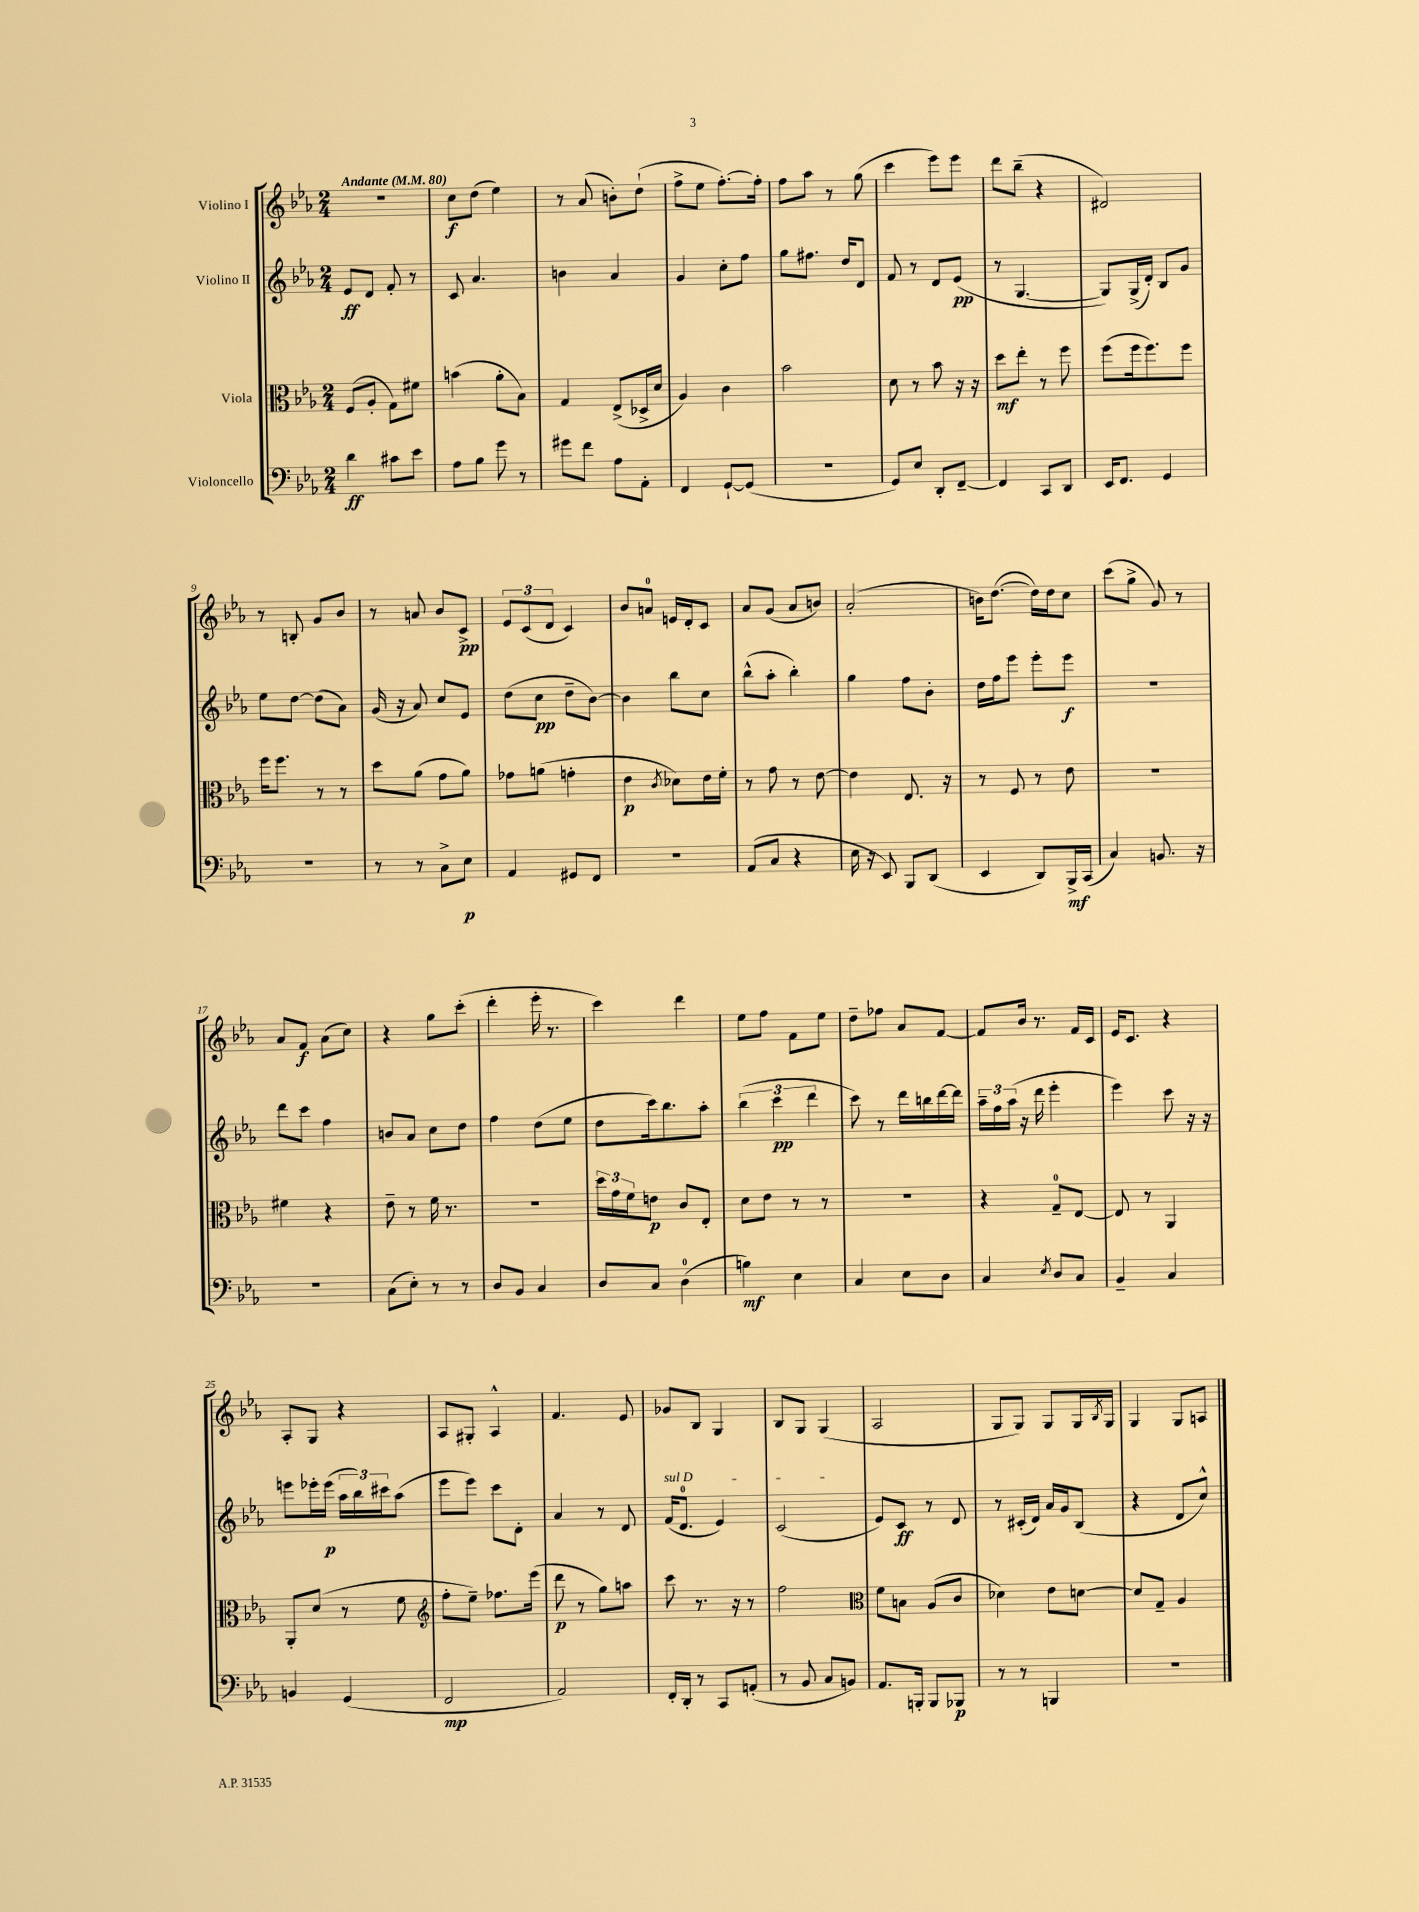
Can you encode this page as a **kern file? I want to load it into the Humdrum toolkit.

**kern	**dynam	**kern	**dynam	**kern	**dynam	**kern	**dynam
*part4	*part4	*part3	*part3	*part2	*part2	*part1	*part1
*staff4	*staff4	*staff3	*staff3	*staff2	*staff2	*staff1	*staff1
*I"Violoncello	*	*I"Viola	*	*I"Violino II	*	*I"Violino I	*
*clefF4	*	*clefC3	*	*clefG2	*	*clefG2	*
*k[b-e-a-]	*	*k[b-e-a-]	*	*k[b-e-a-]	*	*k[b-e-a-]	*
*M2/4	*	*M2/4	*	*M2/4	*	*M2/4	*
*MM80	*	*MM80	*	*MM80	*	*MM80	*
=1	=1	=1	=1	=1	=1	=1	=1
!	!	!	!	!	!	!LO:TX:a:B:t=Andante	!
4d\	ff	(8F/L	.	8e-/L	ff	2r	.
.	.	8A-'/J	.	8d/J	.	.	.
8c#X\L	.	8G\L)	.	8f'/	.	.	.
8e-\J	.	8f#X\J	.	8r	.	.	.
=2	=2	=2	=2	=2	=2	=2	=2
8A-\L	.	(4bn\	.	8c/	.	8cc\L	f
8B-\J	.	.	.	4.a-/	.	(8dd\J	.
8g\	.	8a-'\L	.	.	.	4ee-\)	.
8r	.	8B-\J)	.	.	.	.	.
=3	=3	=3	=3	=3	=3	=3	=3
8g#X\L	.	4G/	.	4bn\	.	8r	.
8f\J	.	.	.	.	.	(8a-/	.
8A-\L	.	(8E-^/L	.	4a-/	.	8bn'\L)	.
8AA-'\J	.	16D-X^/L	.	.	.	(8dd`\J	.
.	.	16d/JJ	.	.	.	.	.
=4	=4	=4	=4	=4	=4	=4	=4
4FF/	.	4A-/)	.	4g/	.	8ff^\L	.
.	.	.	.	.	.	8ee-\J	.
[8GG`/L	.	4c\	.	8cc'\L	.	[8.ff'\L)	.
(8GG/J]	.	.	.	8ff\J	.	.	.
.	.	.	.	.	.	16ff'\Jk]	.
=5	=5	=5	=5	=5	=5	=5	=5
2r	.	2b-\	.	8gg\L	.	8ff\L	.
.	.	.	.	8.ff#X\J	.	8aa-\J	.
.	.	.	.	.	.	8r	.
.	.	.	.	16dd/KL	.	.	.
.	.	.	.	8d/J	.	(8gg\	.
=6	=6	=6	=6	=6	=6	=6	=6
8GG/L)	.	8d\	.	8f/	.	4ccc\	.
8E-/J	.	8r	.	8r	.	.	.
8DD'/L	.	8b-\	.	8d/L	.	8eee-\L)	.
[8FF~/J	.	16r	.	(8e-/J	pp	8eee-\J	.
.	.	16r	.	.	.	.	.
=7	=7	=7	=7	=7	=7	=7	=7
4FF/]	.	8dd\L	mf	8r	.	8ddd\L	.
.	.	8ee-'\J	.	[4.G/	.	(8bb-~\J	.
8CC/L	.	8r	.	.	.	4r	.
8DD/J	.	8ff\	.	.	.	.	.
=8	=8	=8	=8	=8	=8	=8	=8
16EE-/KL	.	(8ff\L	.	8G/L])	.	2d#X/)	.
8.FF/J	.	.	.	.	.	.	.
.	.	16ff\k	.	(16G^/L	.	.	.
.	.	8.ff\)	.	16d'/JJ)	.	.	.
4GG/	.	.	.	8B-/L	.	.	.
.	.	8ff\J	.	8g/J	.	.	.
!!LO:LB:g=z
=9	=9	=9	=9	=9	=9	=9	=9
2r	.	16ff\KL	.	8ee-\L	.	8r	.
.	.	8.ff\J	.	.	.	.	.
.	.	.	.	[8dd\J	.	8Bn'/	.
.	.	8r	.	(8dd\L]	.	8g/L	.
.	.	8r	.	8a-\J)	.	8b-/J	.
=10	=10	=10	=10	=10	=10	=10	=10
8r	.	8dd\L	.	(16g/	.	8r	.
.	.	.	.	16r	.	.	.
8r	.	(8a-\J	.	8a-/)	.	8an/	.
8C^\L	.	8g\L	.	8cc/L	.	8b-/L	.
8E-\J	p	8a-\J)	.	8e-/J	.	8c^/J	pp
=11	=11	=11	=11	=11	=11	=11	=11
4AA-/	.	8g-X\L	.	(8dd\L	.	12e-/L	.
.	.	.	.	.	.	(12c/	.
.	.	(8an\J	.	8cc\J	pp	.	.
.	.	.	.	.	.	12d/J	.
8GG#X/L	.	4gn'\	.	8dd~\L	.	4c/)	.
8FF/J	.	.	.	[8b-\J)	.	.	.
=12	=12	=12	=12	=12	=12	=12	=12
2r	.	4e-\	p	4b-\]	.	8b-/L	.
.	.	.	.	.	.	8an/J	.
.	.	8qc/	.	.	.	.	.
.	.	8d-X\L)	.	8bb-\L	.	16en/LL	.
.	.	.	.	.	.	16d'/J	.
.	.	16e-\L	.	8cc\J	.	8c/J	.
.	.	16f'\JJ	.	.	.	.	.
=13	=13	=13	=13	=13	=13	=13	=13
(8AA-/L	.	8r	.	(8bb-^^\L	.	8a-/L	.
8C/J	.	8g\	.	8aa-'\J	.	(8g/J	.
4r	.	8r	.	4bb-'\)	.	8a-/L	.
.	.	[8e-\	.	.	.	8bn/J)	.
=14	=14	=14	=14	=14	=14	=14	=14
16E-\	.	4e-\]	.	4gg\	.	(2a-'/	.
16r	.	.	.	.	.	.	.
8EE-/)	.	.	.	.	.	.	.
8BBB-/L	.	8.E-/	.	8ff\L	.	.	.
(8DD/J	.	.	.	8b-'\J	.	.	.
.	.	16r	.	.	.	.	.
=15	=15	=15	=15	=15	=15	=15	=15
4EE-/	.	8r	.	16dd\LL	.	16bn\KL)	.
.	.	.	.	16ff\J	.	([8.dd\J	.
.	.	8F/	.	8eee-\J	.	.	.
8DD/L)	.	8r	.	8eee-'\L	.	16dd\LL])	.
.	.	.	.	.	.	16dd\J	.
16BBB-^/L	mf	8e-\	.	8eee-\J	f	8cc\J	.
(16CC/JJ	.	.	.	.	.	.	.
=16	=16	=16	=16	=16	=16	=16	=16
4C/)	.	2r	.	2r	.	(8ccc\L	.
.	.	.	.	.	.	8gg^\J	.
8.BBn/	.	.	.	.	.	8g/)	.
.	.	.	.	.	.	8r	.
16r	.	.	.	.	.	.	.
!!LO:LB:g=z
=17	=17	=17	=17	=17	=17	=17	=17
2r	.	4f#X\	.	8ddd\L	.	8a-/L	.
.	.	.	.	8ccc\J	.	8f/J	f
.	.	4r	.	4ff\	.	(8a-\L	.
.	.	.	.	.	.	8cc\J)	.
=18	=18	=18	=18	=18	=18	=18	=18
(8C\L	.	8e-~\	.	8bn/L	.	4r	.
8E-'\J)	.	8r	.	8a-/J	.	.	.
8r	.	16f\	.	8cc\L	.	8gg\L	.
.	.	8.r	.	.	.	.	.
8r	.	.	.	8dd\J	.	(8ccc'\J	.
=19	=19	=19	=19	=19	=19	=19	=19
8D/L	.	2r	.	4ff\	.	4ddd'\	.
8BB-/J	.	.	.	.	.	.	.
4C/	.	.	.	(8dd\L	.	16eee-'\	.
.	.	.	.	.	.	8.r	.
.	.	.	.	8ee-\J	.	.	.
=20	=20	=20	=20	=20	=20	=20	=20
8D/L	.	24dd\LL	.	8dd\L	.	4ccc\)	.
.	.	24g\	.	.	.	.	.
.	.	24f\J	.	.	.	.	.
8C/J	.	8en\J	p	16ccc\k)	.	.	.
.	.	.	.	8.bb-\	.	.	.
(4D\	.	8c/L	.	.	.	4ddd\	.
.	.	8E-'/J	.	8aa-'\J	.	.	.
=21	=21	=21	=21	=21	=21	=21	=21
4Bn\)	mf	8d\L	.	(6bb-\	.	8ee-\L	.
.	.	8e-\J	.	.	.	8ff\J	.
.	.	.	.	6ccc\	pp	.	.
4E-\	.	8r	.	.	.	8f\L	.
.	.	.	.	6ddd\	.	.	.
.	.	8r	.	.	.	8ee-\J	.
=22	=22	=22	=22	=22	=22	=22	=22
4C/	.	2r	.	8ccc\)	.	8dd~\L	.
.	.	.	.	8r	.	8ff-X\J	.
8E-\L	.	.	.	16ddd\LL	.	8a-/L	.
.	.	.	.	16bbn\	.	.	.
8D\J	.	.	.	[16ddd\	.	[8f/J	.
.	.	.	.	16ddd\JJ]	.	.	.
=23	=23	=23	=23	=23	=23	=23	=23
4C/	.	4r	.	24aa-~\LL	.	8f/L]	.
.	.	.	.	24ff\	.	.	.
.	.	.	.	(24aa-\JJ	.	.	.
.	.	.	.	16r	.	16b-/Jk	.
.	.	.	.	16ddd\	.	8.r	.
8qE-/	.	.	.	.	.	.	.
8D/L	.	8G~/L	.	4eee-'\	.	.	.
8C/J	.	[8E-/J	.	.	.	16f/LL	.
.	.	.	.	.	.	16c/JJ	.
=24	=24	=24	=24	=24	=24	=24	=24
4BB-~/	.	8E-/]	.	4eee-\)	.	16e-/KL	.
.	.	.	.	.	.	8.c/J	.
.	.	8r	.	.	.	.	.
4C/	.	4AA-/	.	8ccc\	.	4r	.
.	.	.	.	16r	.	.	.
.	.	.	.	16r	.	.	.
!!LO:LB:g=z
=25	=25	=25	=25	=25	=25	=25	=25
4BBn/	.	8AA-'/L	.	8eeen\L	.	8A-'/L	.
.	.	(8d/J	.	16eee-X'\L	.	8G/J	.
.	.	.	.	(16eee-\JJ	p	.	.
(4GG/	.	8r	.	24aa-\LL	.	4r	.
.	.	.	.	24bb-\)	.	.	.
.	.	.	.	24ccc#X\J	.	.	.
.	.	8f\	.	(8aa-\J	.	.	.
=26	=26	=26	=26	=26	=26	=26	=26
*	*	*clefG2	*	*	*	*	*
2FF/	mp	8ff'\L	.	8eee-\L	.	8A-/L	.
.	.	8ee-~\J)	.	8eee-\J)	.	8G#X'/J	.
.	.	8.ff-X\L	.	8ccc\L	.	4A-^^/	.
.	.	.	.	8d'\J	.	.	.
.	.	(16eee-\Jk	.	.	.	.	.
=27	=27	=27	=27	=27	=27	=27	=27
2AA-/)	.	8ddd\	p	4a-/	.	4.f/	.
.	.	8r	.	.	.	.	.
.	.	8gg\L)	.	8r	.	.	.
.	.	8aan\J	.	8d/	.	8e-/	.
=28	=28	=28	=28	=28	=28	=28	=28
!	!	!	!	!LO:TX:a:i:t=sul D	!	!	!
16FF'/LL	.	8ccc\	.	(16f/KL	.	8g-X/L	.
16DD'/JJ	.	.	.	8.d/J	.	.	.
8r	.	8.r	.	.	.	8B-/J	.
8CC/L	.	.	.	4e-/)	.	4G/	.
.	.	16r	.	.	.	.	.
(8AAn'/J	.	8r	.	.	.	.	.
=29	=29	=29	=29	=29	=29	=29	=29
8r	.	2ff\	.	(2c/	.	8B-/L	.
8BB-/	.	.	.	.	.	8G/J	.
8C/L	.	.	.	.	.	(4G/	.
8BBn/J)	.	.	.	.	.	.	.
=30	=30	=30	=30	=30	=30	=30	=30
*	*	*clefC3	*	*	*	*	*
8.AA-/L	.	8f\L	.	8e-/L)	.	2A-/	.
.	.	8Bn\J	.	8c/J	ff	.	.
16BBBn'/Jk	.	.	.	.	.	.	.
8BBB/L	.	(8A-/L	.	8r	.	.	.
8BBB-X/J	p	8c/J	.	8d/	.	.	.
=31	=31	=31	=31	=31	=31	=31	=31
8r	.	4d-X\)	.	8r	.	8G/L	.
8r	.	.	.	(16c#X'/LL	.	8G/J)	.
.	.	.	.	16d/JJ)	.	.	.
4BBBn/	.	8e-\L	.	16a-/LL	.	8G/L	.
.	.	.	.	16g/J	.	.	.
.	.	[8dn\J	.	(8B-/J	.	16G/L	.
.	.	.	.	.	.	8qB-/	.
.	.	.	.	.	.	16G/JJ	.
=32	=32	=32	=32	=32	=32	=32	=32
2r	.	8d/L]	.	4r	.	4G/	.
.	.	8G~/J	.	.	.	.	.
.	.	4A-/	.	8d/L	.	8G/L	.
.	.	.	.	8cc^^/J)	.	8An/J	.
==	==	==	==	==	==	==	==
*-	*-	*-	*-	*-	*-	*-	*-
